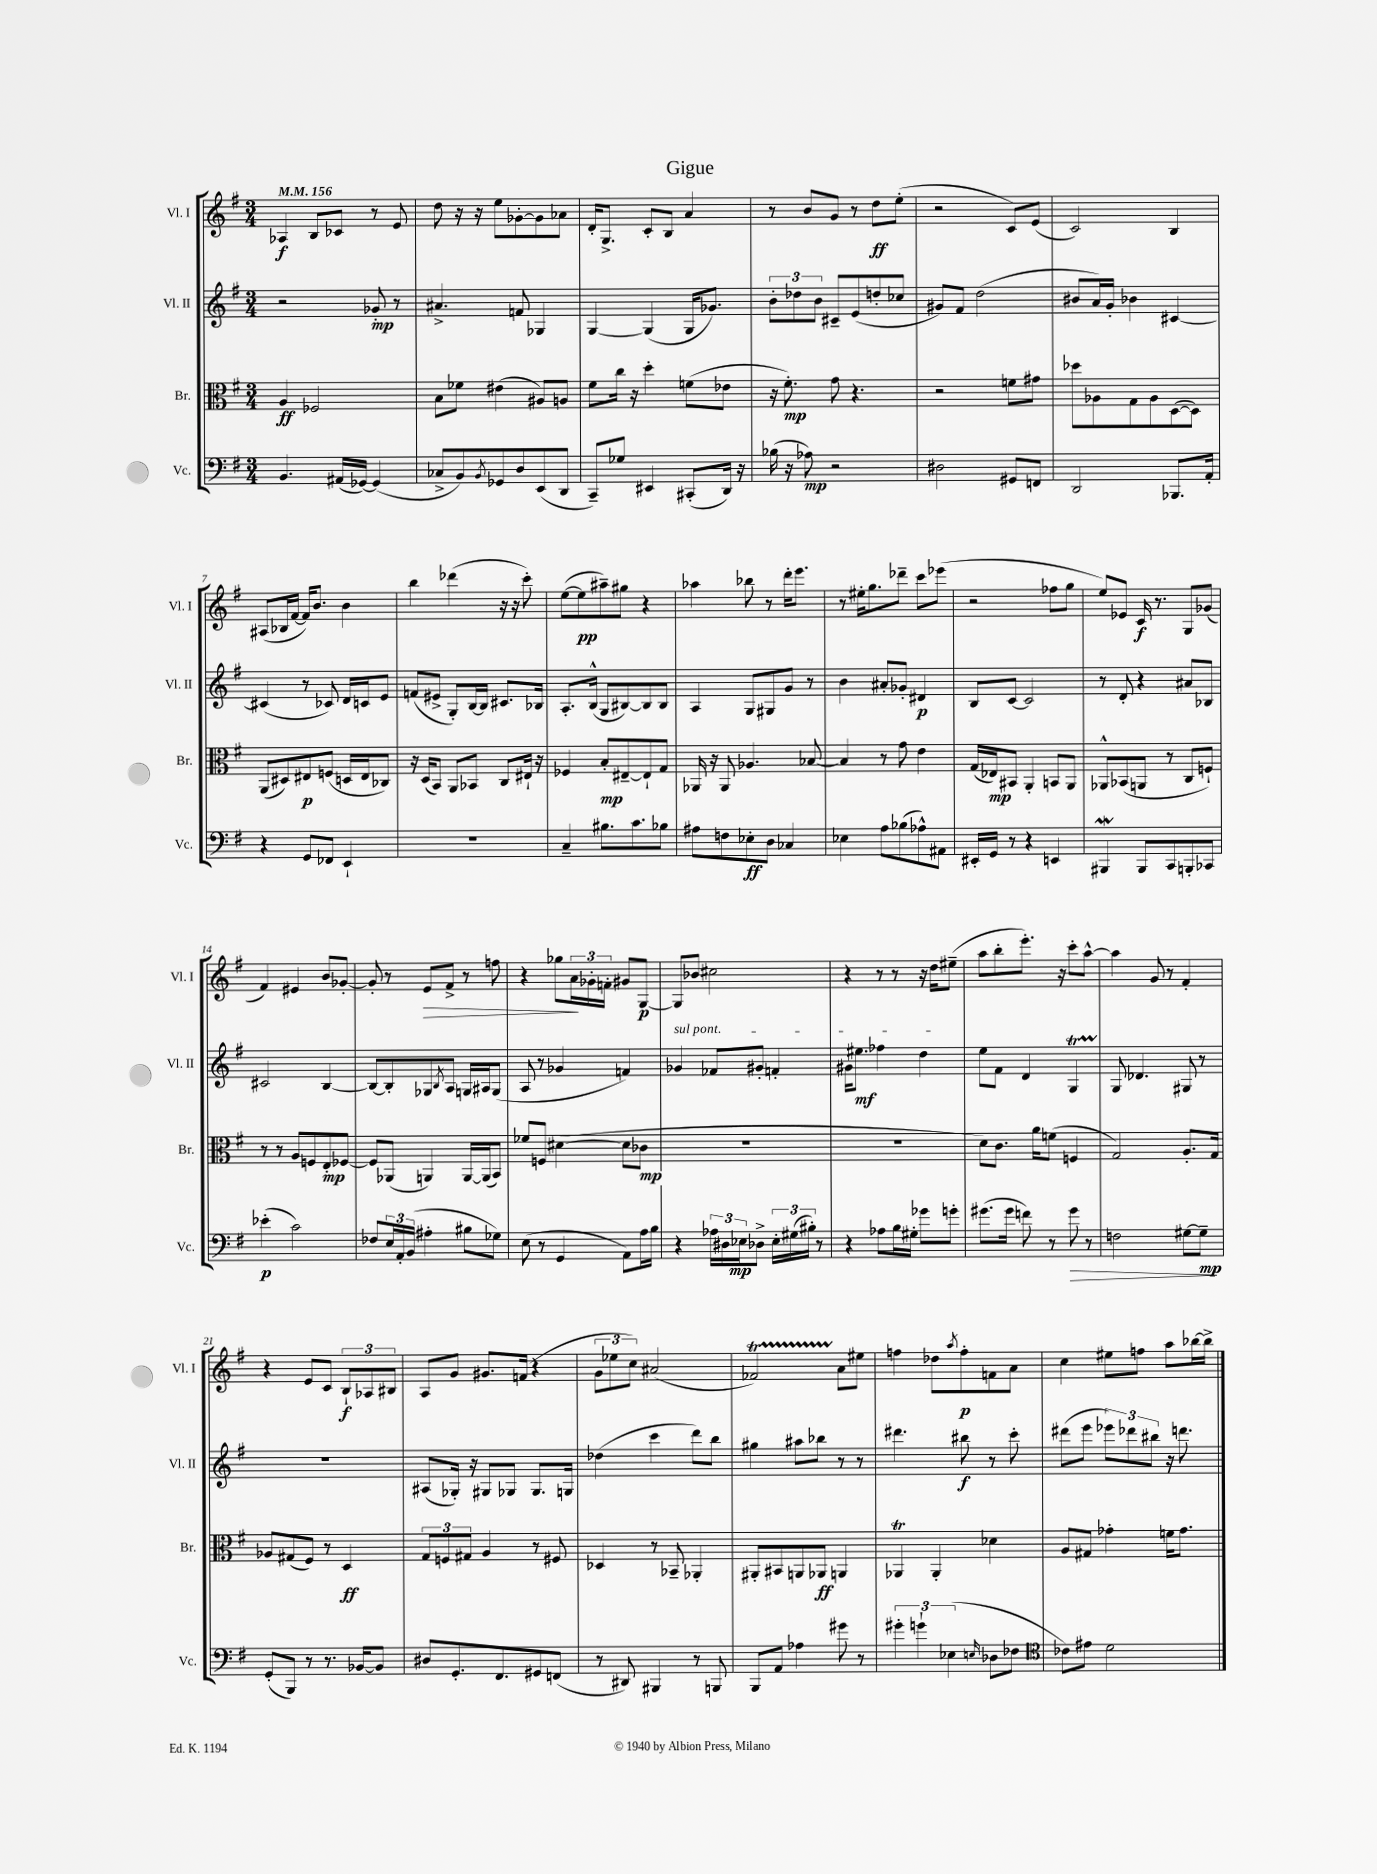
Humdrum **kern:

**kern	**dynam	**kern	**dynam	**kern	**dynam	**kern	**dynam
*part4	*part4	*part3	*part3	*part2	*part2	*part1	*part1
*staff4	*staff4	*staff3	*staff3	*staff2	*staff2	*staff1	*staff1
*I"Vc.	*	*I"Br.	*	*I"Vl. II	*	*I"Vl. I	*
*I'Vc.	*	*I'Br.	*	*I'Vl. II	*	*I'Vl. I	*
*clefF4	*	*clefC3	*	*clefG2	*	*clefG2	*
*k[f#]	*	*k[f#]	*	*k[f#]	*	*k[f#]	*
*M3/4	*	*M3/4	*	*M3/4	*	*M3/4	*
*MM156	*	*MM156	*	*MM156	*	*MM156	*
=1	=1	=1	=1	=1	=1	=1	=1
4.BB/	.	4A/	ff	2r	.	4A-X/	f
.	.	2F-X/	.	.	.	8B/L	.
(16AA#X/LL	.	.	.	.	.	8c-X/J	.
[16GG-X/JJ)	.	.	.	.	.	.	.
(4GG-/]	.	.	.	8g-X'/	mp	8r	.
.	.	.	.	8r	.	8e/	.
=2	=2	=2	=2	=2	=2	=2	=2
8C-X^/L	.	8B\L	.	4.a#X^/	.	8dd\	.
8BB/)	.	8f-X\J	.	.	.	16r	.
.	.	.	.	.	.	16r	.
8qBB/	.	.	.	.	.	.	.
8GG-X/	.	(4e#X\	.	.	.	8ee\L	.
8D/	.	.	.	8fn/	.	[8g-X'\	.
(8EE/	.	8A#X/L)	.	4G-X/	.	8g-\]	.
8DD/J	.	8An/J	.	.	.	8a-X\J	.
=3	=3	=3	=3	=3	=3	=3	=3
8CC~/L)	.	8f#\L	.	[4G/	.	16d'/KL	.
.	.	.	.	.	.	8.G^/J	.
8G-X/J	.	16cc\Jk	.	.	.	.	.
.	.	16r	.	.	.	.	.
4EE#X/	.	4dd'\	.	(4G/]	.	8c'/L	.
.	.	.	.	.	.	8B/J	.
(8CC#X'/L	.	(8fn\L	.	16G/KL	.	4a/	.
.	.	.	.	8.g-X/J)	.	.	.
16DD/Jk)	.	8e-X\J	.	.	.	.	.
16r	.	.	.	.	.	.	.
=4	=4	=4	=4	=4	=4	=4	=4
(16B-X\	.	16r	.	12b'\L	.	8r	.
16r	.	8.f#'\)	mp	.	.	.	.
.	.	.	.	12dd-X\	.	.	.
8A-X\)	mp	.	.	.	.	8b/L	.
.	.	.	.	12b\J	.	.	.
2r	.	8g\	.	8c#X~/L	.	8g/J	.
.	.	4.r	.	(8e/	.	8r	.
.	.	.	.	8ddn'/	.	8dd\L	ff
.	.	.	.	8cc-X/J	.	(8ee'\J	.
=5	=5	=5	=5	=5	=5	=5	=5
2D#X\	.	2r	.	8g#X/L)	.	2r	.
.	.	.	.	8f#/J	.	.	.
.	.	.	.	(2dd\	.	.	.
8GG#X/L	.	8fn\L	.	.	.	8c/L)	.
8FFn/J	.	8g#X\J	.	.	.	(8e/J	.
=6	=6	=6	=6	=6	=6	=6	=6
2DD/	.	8dd-X\L	.	8b#X/L	.	2c/)	.
.	.	8A-X\	.	16a/L)	.	.	.
.	.	.	.	16g'/JJ	.	.	.
.	.	8G\	.	4b-X\	.	.	.
.	.	8A-\	.	.	.	.	.
8.BBB-X/L	.	([8D\	.	[4c#X/	.	4B/	.
.	.	8D\J])	.	.	.	.	.
16AA'/Jk	.	.	.	.	.	.	.
!!LO:LB:g=z
=7	=7	=7	=7	=7	=7	=7	=7
4r	.	(8AA/L	.	(4c#X/]	.	(8A#X/L	.
.	.	8D#X/)	.	.	.	16B-X/L	.
.	.	.	.	.	.	[16f#/JJ	.
8GG/L	.	8E#X/	p	8r	.	16f#/KL])	.
.	.	.	.	.	.	8.b/J	.
8FF-X/J	.	(8Fn/J	.	8c-X/)	.	.	.
4EE`/	.	16Dn/LL	.	16d/LL	.	4b\	.
.	.	16E#/J	.	16cn/J	.	.	.
.	.	8C-X/J)	.	8e/J	.	.	.
=8	=8	=8	=8	=8	=8	=8	=8
2.r	.	16r	.	(8fn/L	.	4bb\	.
.	.	(16D/KL	.	.	.	.	.
.	.	8BB/J)	.	8e#X^/J	.	.	.
.	.	8AA/L	.	8G'/L)	.	(4ddd-X\	.
.	.	8BB-X/J	.	[16B/L	.	.	.
.	.	.	.	16B/JJ]	.	.	.
.	.	8C/L	.	8.c#X/L	.	16r	.
.	.	.	.	.	.	16r	.
.	.	16E#X`/Jk	.	.	.	8ccc'\)	.
.	.	16r	.	16B-X/Jk	.	.	.
=9	=9	=9	=9	=9	=9	=9	=9
4C~/	.	4F-X/	.	8.A'/L	.	([8ee\L	.
.	.	.	.	.	.	8ee\]	pp
.	.	.	.	(16B^^/Jk	.	.	.
8.B#X\L	.	8B'/L	mp	8G/L	.	8aa#X~\)	.
.	.	[8E#X~/	.	[8B#X/)	.	8gg#X\J	.
8.c\	.	.	.	.	.	.	.
.	.	8E#`/]	.	8B#/]	.	4r	.
8B-X\J	.	8G/J	.	8B#/J	.	.	.
=10	=10	=10	=10	=10	=10	=10	=10
8A#X\L	.	16AA-X/	.	4A/	.	4aa-X\	.
.	.	16r	.	.	.	.	.
8Fn\	.	8AA-/	.	.	.	.	.
8E-X'\	ff	4.A-X/	.	8G/L	.	8bb-X\	.
8D\J	.	.	.	8G#X/	.	8r	.
4C-X/	.	.	.	8g/J	.	16ddd'\KL	.
.	.	.	.	.	.	8.eee\J	.
.	.	[8B-X/	.	8r	.	.	.
=11	=11	=11	=11	=11	=11	=11	=11
4E-X\	.	4B-/]	.	4b\	.	8r	.
.	.	.	.	.	.	16ee#X'\KL	.
.	.	.	.	.	.	8.gg\	.
8A\L	.	8r	.	8a#X'/L	.	.	.
(8B-X\	.	8g\	.	8g-X'/J	.	8ddd-X~\J	.
8A-X^^\)	.	4e\	.	4d#X/	p	8ccc\L	.
8AA#X\J	.	.	.	.	.	(8eee-X\J	.
=12	=12	=12	=12	=12	=12	=12	=12
16EE#X'/LL	.	(16G/LL	.	8B/L	.	2r	.
16GG/JJ	.	16E-X/J)	mp	.	.	.	.
8r	.	8BB#X/J	.	[8c/J	.	.	.
4r	.	4AA'/	.	2c/]	.	.	.
4EEn/	.	8BBn/L	.	.	.	8ff-X\L	.
.	.	8AA/J	.	.	.	8gg\J	.
=13	=13	=13	=13	=13	=13	=13	=13
4BBB#XW/	.	8AA-X^^/L	.	8r	.	8ee/L)	.
.	.	(8BB-X/	.	8d'/	.	8e-X/J	.
8BBB#/L	.	8AAn/J	.	4r	.	16c/	f
.	.	.	.	.	.	8.r	.
8CC/	.	8r	.	.	.	.	.
8BBBn'/	.	8C/L	.	8a#X/L	.	8G/L	.
8CC-X/J	.	8Fn`/J)	.	8B-X/J	.	(8g-X/J	.
!!LO:LB:g=z
=14	=14	=14	=14	=14	=14	=14	=14
(4e-X'\	p	8r	.	2c#X/	.	4f#/)	.
.	.	8r	.	.	.	.	.
2c\)	.	8A/L	.	.	.	4e#X/	.
.	.	8Fn/	.	.	.	.	.
.	.	8E'/	mp	[4B/	.	8b/L	.
.	.	[8F-X/J	.	.	.	[8g-X'/J	.
=15	=15	=15	=15	=15	=15	=15	=15
8F-X/L	.	8F-/L]	.	8B/L_	.	8g-'/]	.
24E/L	.	(8AA-X/J	.	8B'/]	.	8r	.
24AA'/	.	.	.	.	.	.	.
(24BB/JJ	.	.	.	.	.	.	.
!	!	!	!	!	!	!	!LO:HP:b
4A#X'\	.	4AAn/)	.	8G-X/	.	8e/L	>
.	.	.	.	8qB/	.	.	.
.	.	.	.	8A/J	.	8f#^/J	.
8B#X\L	.	[16AA/LL	.	16Gn/LL	.	8r	.
.	.	(16AA/J]	.	16A#X/J	.	.	.
8G-X\J)	.	8BB/J)	.	(8G/J	.	8ffn\	.
=16	=16	=16	=16	=16	=16	=16	=16
(8E\	.	8f-X/L	.	8A/	.	4r	.
8r	.	8Fn/J	.	8r	.	.	.
4GG/	.	([4d#X\	.	4g-X/	.	8gg-X\L	.
.	.	.	.	.	.	24a\L	.
.	.	.	.	.	.	24g-X'\	]
.	.	.	.	.	.	24fn'\JJ	.
8AA\L)	.	8d#\L]	.	4fn/)	.	8g#X/L	.
16A\L	.	8c-X\J	mp	.	.	[8G/J	p
16B\JJ	.	.	.	.	.	.	.
=17	=17	=17	=17	=17	=17	=17	=17
!	!	!	!	!LO:TX:a:i:t=sul pont.	!	!	!
4r	.	2.r	.	4g-X/	.	8G/L]	.
.	.	.	.	.	.	8b-X/J	.
24A-X\LL	.	.	.	8f-X/L	.	2cc#X\	.
24D#X\	.	.	.	.	.	.	.
24E-X\J	mp	.	.	.	.	.	.
8D-X^\J	.	.	.	8g#X'/J	.	.	.
24E-'\LL	.	.	.	4fn'/	.	.	.
(24G#X\	.	.	.	.	.	.	.
24B#X'\JJ)	.	.	.	.	.	.	.
8r	.	.	.	.	.	.	.
=18	=18	=18	=18	=18	=18	=18	=18
4r	.	2.r	.	16g#X\KL	.	4r	.
.	.	.	.	8.ee#X\J	mf	.	.
8A-X\L	.	.	.	4ff-X\	.	8r	.
16B\L	.	.	.	.	.	8r	.
16G#X'\JJ	.	.	.	.	.	.	.
8g-X\L	.	.	.	4dd\	.	16r	.
.	.	.	.	.	.	16dd\KL	.
8gn'\J	.	.	.	.	.	(8ee#X~\J	.
=19	=19	=19	=19	=19	=19	=19	=19
(8.g#X\L	.	8d\L)	.	8ee\L	.	8aa\L	.
.	.	8.c\J	.	8f#\J	.	8bb'\	.
16g#\Jk	.	.	.	.	.	.	.
8fn\)	.	.	.	4d/	.	8.eee'\J)	.
.	.	16a\KL	.	.	.	.	.
8r	.	(8fn\J	.	.	.	.	.
.	.	.	.	.	.	16r	.
!	!LO:HP:b	!	!	!	!	!	!
8g#\	>	4Fn/	.	4GT/	.	8ccc'\L	.
8r	.	.	.	.	.	[8aa^^\J	.
=20	=20	=20	=20	=20	=20	=20	=20
2Fn\	.	2G/)	.	8G/	.	4aa\]	.
.	.	.	.	4.d-X/	.	.	.
.	.	.	.	.	.	8g/	.
.	.	.	.	.	.	8r	.
[8G#X\L	.	8.A'/L	.	8G#X/	.	4f#'/	.
8G#~\J]	mp	.	.	8r	.	.	.
.	.	16G/Jk	.	.	.	.	.
.	]	.	.	.	.	.	.
!!LO:LB:g=z
=21	=21	=21	=21	=21	=21	=21	=21
(8GG'/L	.	8A-X/L	.	2.r	.	4r	.
8BBB/J)	.	(8G#X/	.	.	.	.	.
8r	.	8F#/J)	.	.	.	8e/L	.
8.r	.	8r	.	.	.	8c/J	.
.	.	4D/	ff	.	.	12B`/L	f
[16BB-X/KL	.	.	.	.	.	.	.
.	.	.	.	.	.	12A-X/	.
8BB-/J]	.	.	.	.	.	.	.
.	.	.	.	.	.	12B#X/J	.
=22	=22	=22	=22	=22	=22	=22	=22
8D#X/L	.	12G/L	.	(8A#X/L	.	8A/L	.
.	.	12Fn/	.	.	.	.	.
8.GG'/	.	.	.	16G-X'/Jk)	.	8g/J	.
.	.	12G#X/J	.	.	.	.	.
.	.	.	.	16r	.	.	.
.	.	4A/	.	8G#X/L	.	8.g#X/L	.
8.FF#/	.	.	.	.	.	.	.
.	.	.	.	8G-X/J	.	.	.
.	.	.	.	.	.	(16fn/Jk	.
8GG#X/	.	8r	.	8.G-/L	.	4r	.
(8FFn/J	.	8F#X/	.	.	.	.	.
.	.	.	.	16Gn/Jk	.	.	.
=23	=23	=23	=23	=23	=23	=23	=23
8r	.	4D-X/	.	(4dd-X\	.	12g\L	.
.	.	.	.	.	.	12ee-X\	.
8DD#X/)	.	.	.	.	.	.	.
.	.	.	.	.	.	12cc\J)	.
4BBB#X/	.	8r	.	4ccc\	.	(2a#X/	.
.	.	8BB-X~/	.	.	.	.	.
8r	.	4AA-X'/	.	8ddd\L)	.	.	.
8BBBn/	.	.	.	8bb\J	.	.	.
=24	=24	=24	=24	=24	=24	=24	=24
8BBB/L	.	8AA#X'/L	.	4gg#X\	.	2f-XT/)	.
8AA/J	.	8BB#X/	.	.	.	.	.
4A-X\	.	8AAn/	.	8aa#X\L	.	.	.
.	.	8AA-X/J	ff	8bb-X\J	.	.	.
8g#X\	.	4AAn/	.	8r	.	8a\L	.
8r	.	.	.	8r	.	8ee#X\J	.
=25	=25	=25	=25	=25	=25	=25	=25
6g#X'\	.	4AA-XT/	.	4.ddd#X\	.	4ffn\	.
6gn`\	.	.	.	.	.	.	.
.	.	4AA-'/	.	.	.	8dd-X\L	.
(6E-X\	.	.	.	.	.	.	.
.	.	.	.	.	.	8qaa/	.
.	.	.	.	8bb#X\	f	8ff'\	p
16qqEn/	.	.	.	.	.	.	.
8D-X\L	.	4d-X\	.	8r	.	8fn\	.
8F-X\J	.	.	.	8ccc'\	.	8a\J	.
=26	=26	=26	=26	=26	=26	=26	=26
*clefC4	*	*	*	*	*	*	*
8c-X\L)	.	8A/L	.	(8ddd#X\L	.	4cc\	.
8e#X\J	.	8G#X/J	.	8eee\J	.	.	.
2d\	.	4g-X'\	.	12eee-X\L)	.	8ee#X\L	.
.	.	.	.	12ddd-X\	.	.	.
.	.	.	.	.	.	8ffn\J	.
.	.	.	.	12bb#X\J	.	.	.
.	.	16fn\KL	.	16r	.	8aa\L	.
.	.	8.g-\J	.	8.dddn\	.	.	.
.	.	.	.	.	.	[16bb-X\L	.
.	.	.	.	.	.	16bb-^\JJ]	.
==	==	==	==	==	==	==	==
*-	*-	*-	*-	*-	*-	*-	*-
